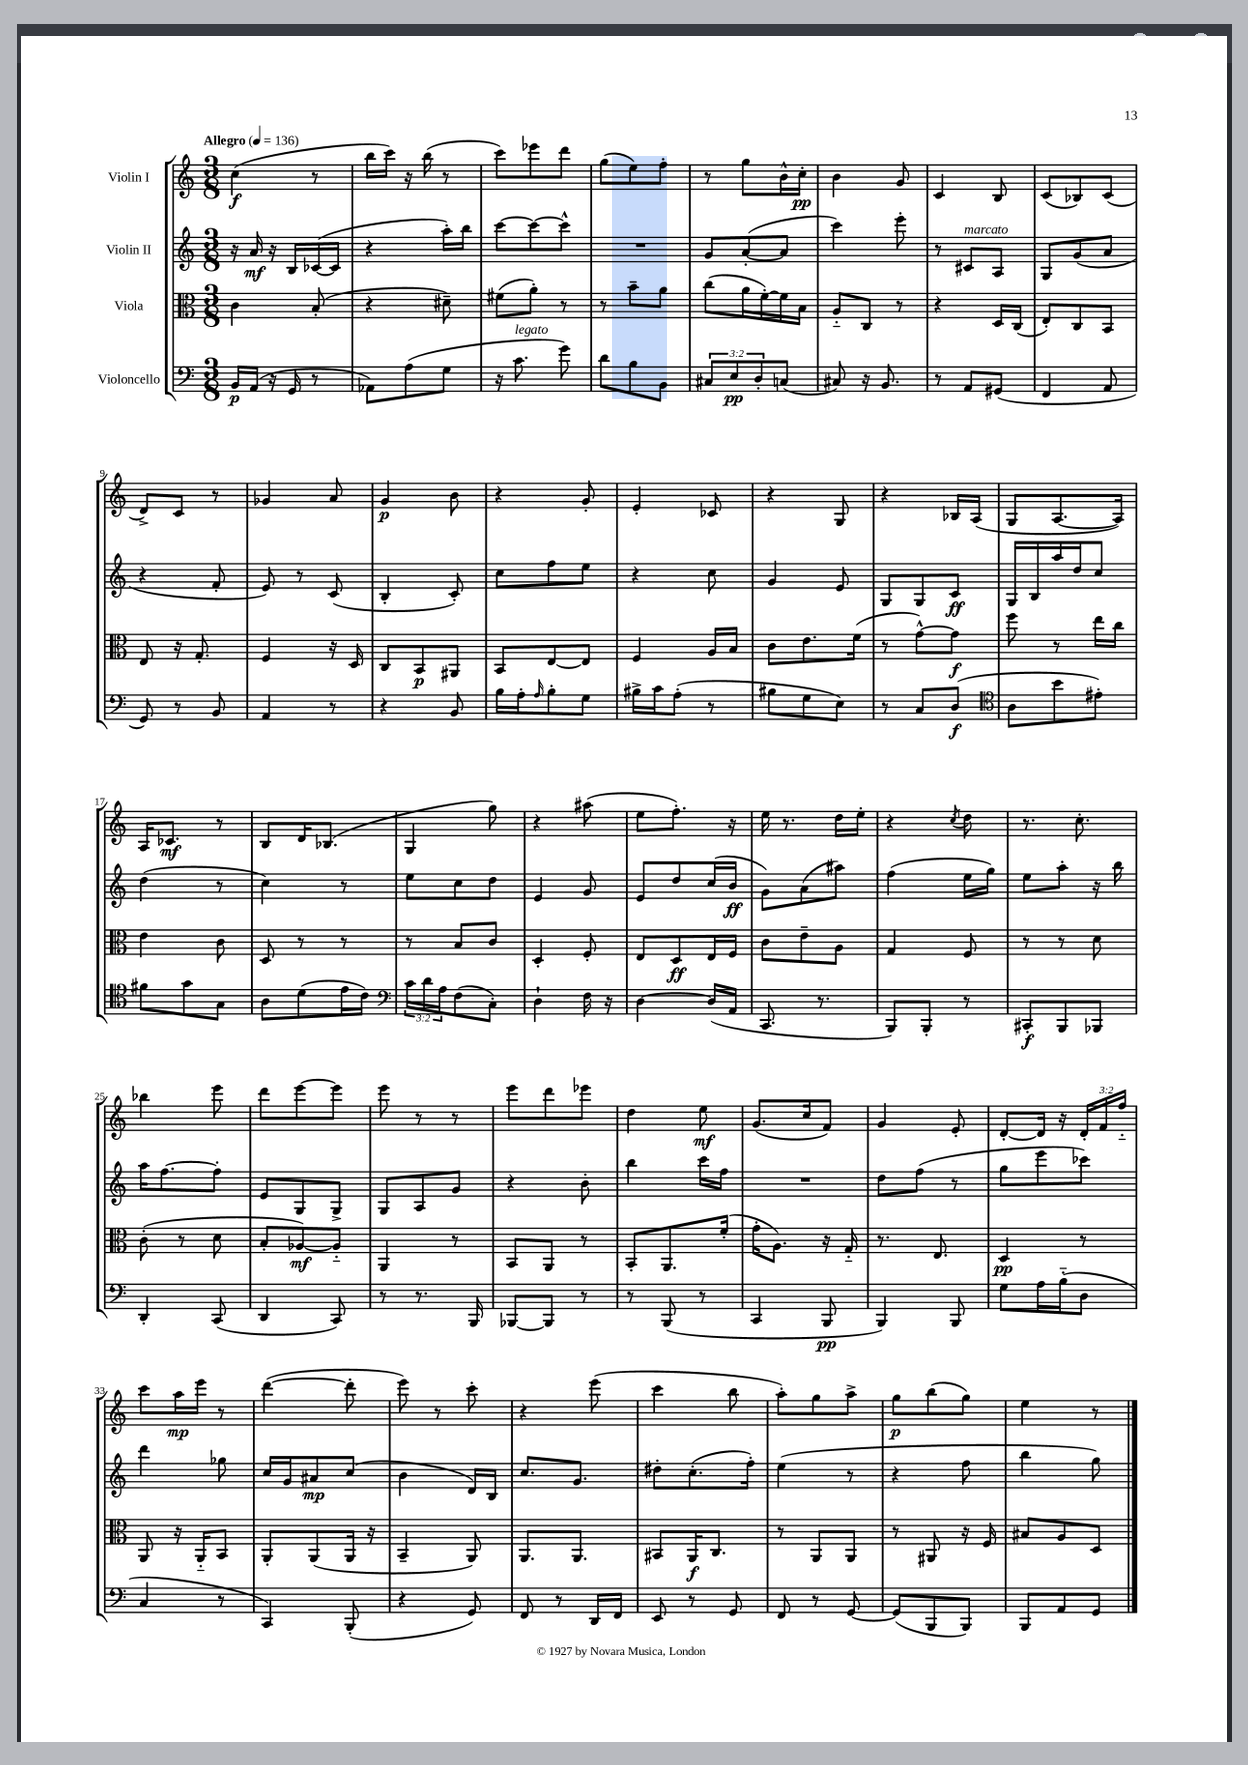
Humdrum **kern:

**kern	**kern	**kern	**kern
*staff4	*staff3	*staff2	*staff1
*clefF4	*clefC3	*clefG2	*clefG2
*k[]	*k[]	*k[]	*k[]
*M3/8	*M3/8	*M3/8	*M3/8
*MM136	*MM136	*MM136	*MM136
16BB	4c	16r	(4cc
(16AA	.	16a	.
16r	.	16r	.
16GG	.	16B	.
8r	(8B'	([16c-	8r
.	.	16c-]	.
=	=	=	=
8AA-)	4r	4r	16bb
.	.	.	16ccc)
(8A	.	.	16r
.	.	.	(16bb
8G	8d#~)	16aa')	8r
.	.	16bb	.
=	=	=	=
16r	(8f#	[8ccc	8ccc)
8.c	.	.	.
.	8a')	8ccc_	8eee-
8g)	8r	8ccc^^]	8ddd
=	=	=	=
8d	8r	4.r	(8gg
8B	8b~	.	8ee)
8BB	8a	.	8ff'
=	=	=	=
12C#	(8cc	8g	8r
12E	.	.	.
.	16a	([8a'	8gg
12D'	.	.	.
.	[16f')	.	.
(8C	16f]	8a]	16b^^
.	16B	.	16cc'
=	=	=	=
8C#)	8A'~	4ccc)	4b
16r	8C	.	.
8.BB	.	.	.
.	8r	8eee'	8g
=	=	=	=
8r	4r	8r	4c
8AA	.	8c#	.
(8GG#	16D	8A	8B
.	(16C	.	.
=	=	=	=
4FF	8E')	8G	(8c
.	8C	(8g	8B-)
8AA	8BB	8a	(8c
=	=	=	=
8GG)	8E	4r	8d^)
8r	16r	.	8c
.	8.G'	.	.
8BB	.	8f'	8r
=	=	=	=
4AA	4F	8e)	4g-
.	.	8r	.
8r	16r	(8c	8a
.	16D	.	.
=	=	=	=
4r	8C	4B'	4g
.	8BB	.	.
8BB	8AA#	8c')	8b
=	=	=	=
16B	8BB	8cc	4r
16A'	.	.	.
16qqA	.	.	.
8B'	[8E	8ff	.
8G	8E]	8ee	8g'
=	=	=	=
16B#^	4F	4r	4e'
16c	.	.	.
(8A'	.	.	.
8r	16A	8cc	8c-
.	16B	.	.
=	=	=	=
8B#	8c	4g	4r
8G	8.e	.	.
8E)	.	8e	8G
.	(16f	.	.
=	=	=	=
8r	8r	8G	4r
8C	[8g^^)	8G	.
(8D	8g]	8c	16B-
.	.	.	(16A
=	=	=	=
*clefC4	*	*	*
8A	8ff	16G	8G
.	.	16B	.
8b	8r	16aa	[8.A
.	.	16dd	.
8e#')	16ee	8cc	.
.	16cc	.	16A])
=	=	=	=
8f#	4e	(4dd	16A
.	.	.	8.c-
8g	.	.	.
8G	8c	8r	8r
=	=	=	=
8A	8D	4cc)	8B
(8d	8r	.	16d
.	.	.	(8.B-
16e	8r	8r	.
16c)	.	.	.
=	=	=	=
*clefF4	*	*	*
24c	8r	8ee	4G
24d	.	.	.
24A	.	.	.
(8F	8B	8cc	.
8C')	8c	8dd	8gg)
=	=	=	=
4D`	4D'	4e	4r
16F	8F'	8g	(8aa#
16r	.	.	.
=	=	=	=
[4D	8E	8e	8ee
.	8D	8dd	8.ff')
(16D]	16E	(16cc	.
16AA	16F	16b	16r
=	=	=	=
8.CC	8c	8g)	16ee
.	.	.	8.r
.	8e~	(8a	.
8.r	.	.	.
.	8A	8aa#)	16dd
.	.	.	16ee'
=	=	=	=
8BBB)	4G	(4ff	4r
8BBB'	.	.	.
.	.	.	8qcc
8r	8F	16ee	8dd
.	.	16gg)	.
=	=	=	=
8CC#'	8r	8ee	8.r
8BBB	8r	8aa'	.
.	.	.	8.cc'
8BBB-	8d	16r	.
.	.	16bb	.
=	=	=	=
4DD'	(8c'	16aa	4bb-
.	.	[8.ff	.
.	8r	.	.
(8CC	8d	8ff']	8eee
=	=	=	=
4DD	8B'	8e	8ddd
.	[8A-)	8G	[8eee
8CC)	8A-'~]	8G^	8eee]
=	=	=	=
8r	4AA	8G	8eee
8.r	.	8A	8r
.	8r	8g	8r
16BBB	.	.	.
=	=	=	=
[8BBB-	8BB	4r	8eee
8BBB-]	8AA	.	8ddd
8r	8r	8b'	8eee-
=	=	=	=
8r	8BB'	4bb	4dd
(8BBB	8.AA	.	.
8r	.	16ccc	8ee
.	(16f'	16ff	.
=	=	=	=
4CC	16g'	4.r	(8.g
.	8.A)	.	.
.	.	.	16cc
8BBB	16r	.	8f)
.	16G'~	.	.
=	=	=	=
4BBB)	8.r	8dd	4g
.	.	(8ff	.
.	8.E	.	.
8BBB	.	8r	8e'
=	=	=	=
8G	4D	8gg	[8d'
16A	.	8eee	16d]
(16B'~	.	.	16r
8D	8r	8ccc-)	24d'
.	.	.	24f
.	.	.	24ff'~
=	=	=	=
4C	8AA	4ddd	8ccc
.	16r	.	16aa
.	16AA'~	.	16eee
8r	8BB	8gg-	8r
=	=	=	=
4CC)	8AA'	16cc	([4ddd
.	.	16g	.
.	(8AA	8a#	.
(8BBB'	16AA	(8cc	8ddd']
.	16r	.	.
=	=	=	=
4r	4BB~	4b	8eee)
.	.	.	8r
8GG)	8AA)	16d)	8ccc'
.	.	16B	.
=	=	=	=
8FF	8.AA	8.cc	4r
8r	.	.	.
.	8.AA	8.g	.
16DD	.	.	(8eee
16FF	.	.	.
=	=	=	=
8EE	8BB#	8dd#'	4ccc
8r	16AA	(8.cc'	.
.	8.C	.	.
8GG	.	.	8bb
.	.	16ff')	.
=	=	=	=
8FF	8r	(4ee	8aa')
8r	8AA	.	8gg
[8GG	8AA	8r	8aa^
=	=	=	=
(8GG]	8r	4r	8gg
8BBB	8AA#	.	(8bb
8BBB)	16r	8ff	8gg)
.	16F	.	.
=	=	=	=
8BBB	8B#	4bb	4ee
8AA	8A	.	.
8GG	8D	8gg)	8r
==	==	==	==
*-	*-	*-	*-
